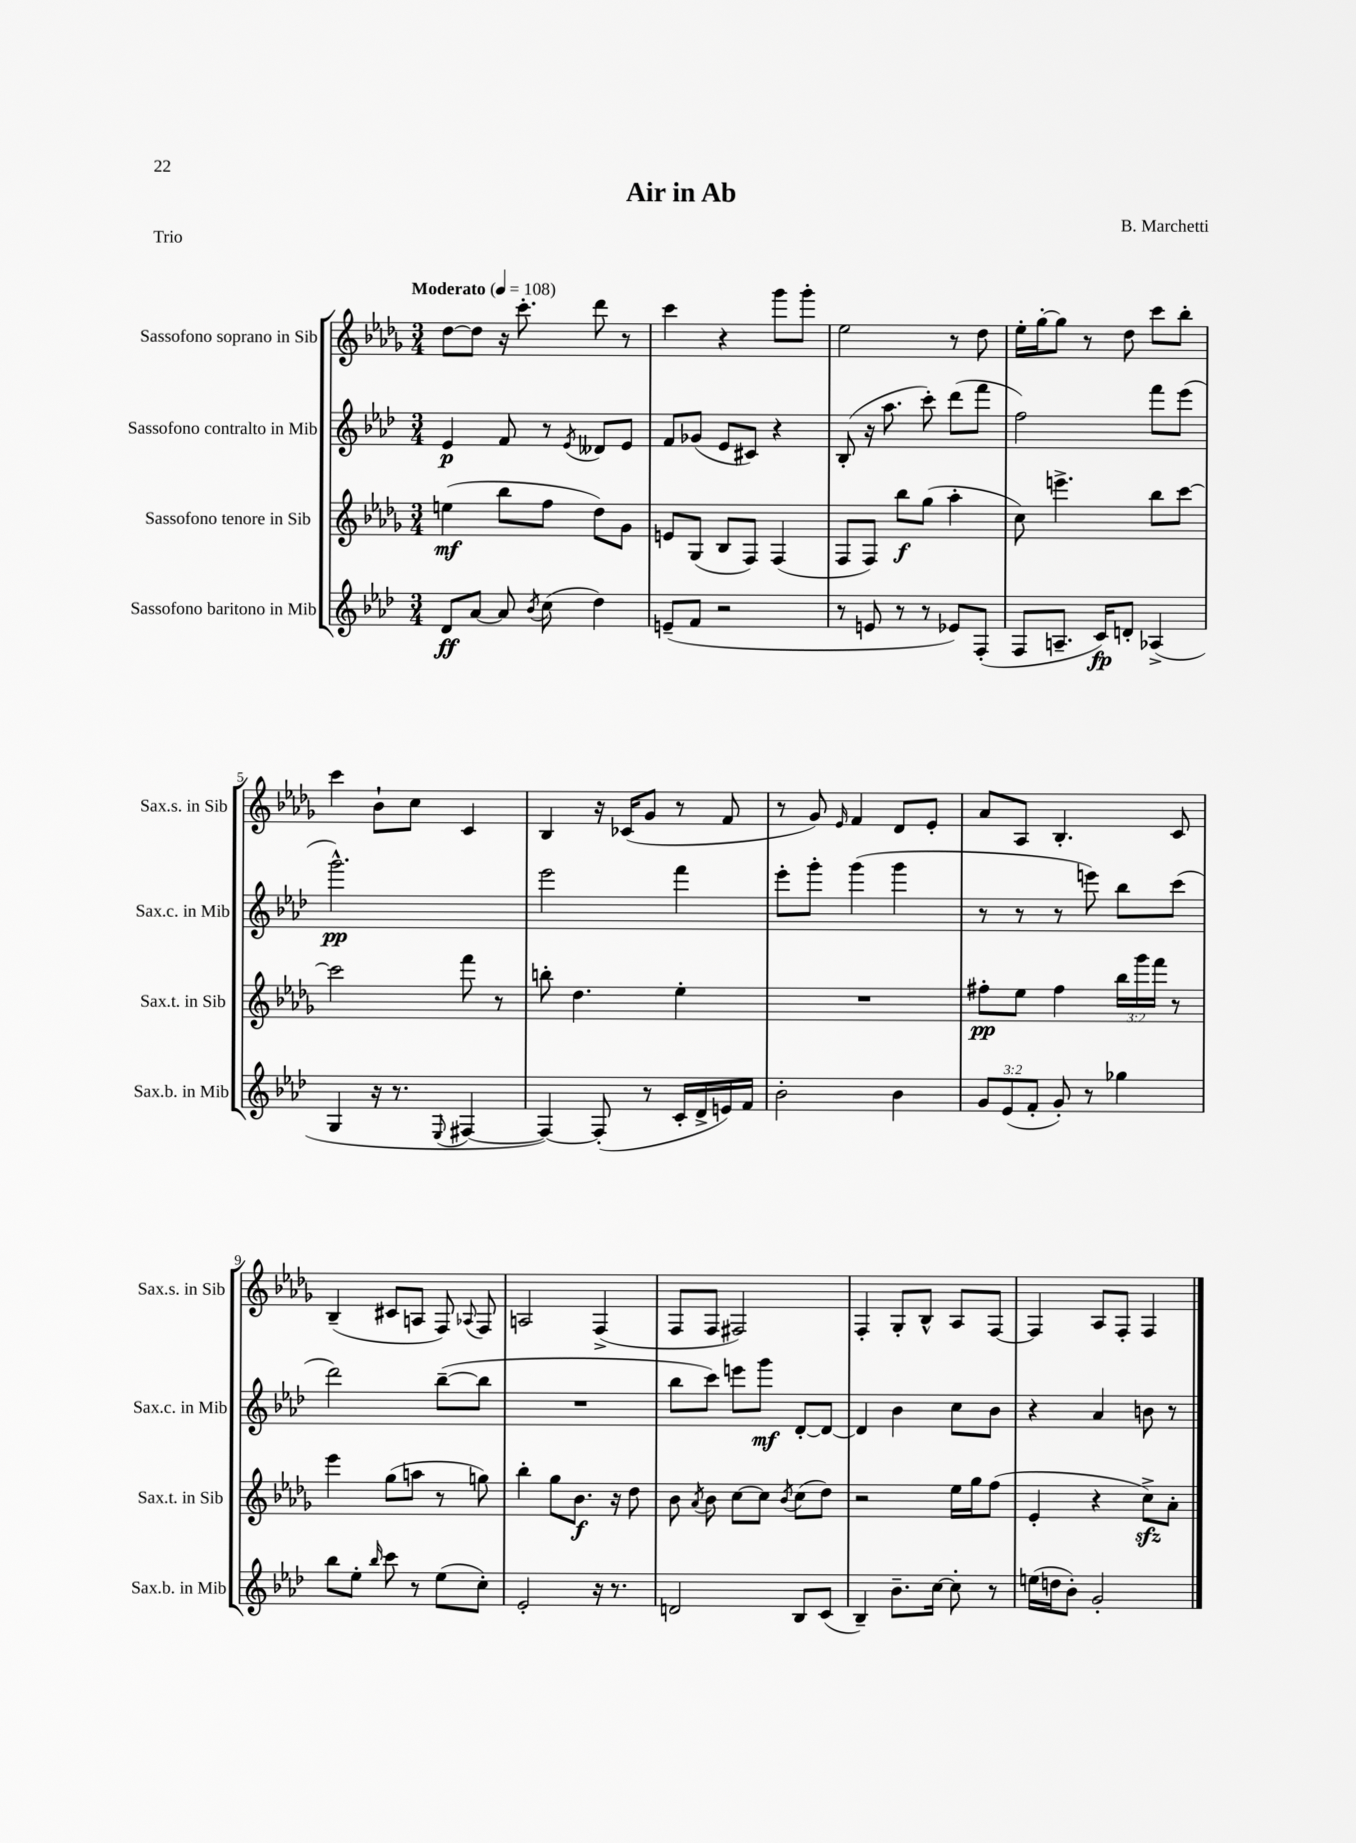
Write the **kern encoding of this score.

**kern	**dynam	**kern	**dynam	**kern	**dynam	**kern
*part4	*part4	*part3	*part3	*part2	*part2	*part1
*staff4	*staff4	*staff3	*staff3	*staff2	*staff2	*staff1
*I"Sassofono baritono in Mib	*	*I"Sassofono tenore in Sib	*	*I"Sassofono contralto in Mib	*	*I"Sassofono soprano in Sib
*I'Sax.b. in Mib	*	*I'Sax.t. in Sib	*	*I'Sax.c. in Mib	*	*I'Sax.s. in Sib
*clefG2	*	*clefG2	*	*clefG2	*	*clefG2
*k[b-e-a-d-]	*	*k[b-e-a-d-g-]	*	*k[b-e-a-d-]	*	*k[b-e-a-d-g-]
*M3/4	*	*M3/4	*	*M3/4	*	*M3/4
*MM108	*	*MM108	*	*MM108	*	*MM108
=1	=1	=1	=1	=1	=1	=1
!	!	!	!	!	!	!LO:TX:a:B:t=Moderato
8d-/L	ff	(4een\	mf	4e-/	p	[8dd-\L
[8a-/J	.	.	.	.	.	8dd-\J]
8a-/]	.	8bb-\L	.	8f/	.	16r
.	.	.	.	.	.	8.ccc'\
8qb-/	.	.	.	.	.	.
(8cc\	.	8ff\J	.	8r	.	.
.	.	.	.	8qe-/	.	.
4dd-\)	.	8dd-\L)	.	8d--X/L	.	8ddd-\
.	.	8g-\J	.	8e-/J	.	8r
=2	=2	=2	=2	=2	=2	=2
(8en~/L	.	8en/L	.	8f/L	.	4ccc\
8f/J	.	(8G-/J	.	(8g-X/J	.	.
2r	.	8B-/L	.	8e-/L	.	4r
.	.	8F/J)	.	8c#X/J)	.	.
.	.	(4F/	.	4r	.	8ggg-\L
.	.	.	.	.	.	8ggg-'\J
=3	=3	=3	=3	=3	=3	=3
8r	.	8F/L	.	(8B-'/	.	2ee-\
8en/	.	8F/J)	.	16r	.	.
.	.	.	.	8.aa-\	.	.
8r	.	8bb-\L	f	.	.	.
8r	.	(8gg-\J	.	8ccc'\)	.	.
8e-X/L)	.	4aa-'\	.	(8ddd-\L	.	8r
(8F'/J	.	.	.	8fff\J	.	8dd-\
=4	=4	=4	=4	=4	=4	=4
8F/L	.	8cc\)	.	2ff\)	.	16ee-'\LL
.	.	.	.	.	.	[16gg-'\J
8.An~/J	.	4.eeen^\	.	.	.	8gg-\J]
.	.	.	.	.	.	8r
16c/KL)	fp	.	.	.	.	.
8dn'/J	.	.	.	.	.	8dd-\
(4A-X^/	.	8bb-\L	.	8fff\L	.	8ccc\L
.	.	[8ccc\J	.	(8eee-\J	.	8bb-'\J
!!LO:LB:g=z
=5	=5	=5	=5	=5	=5	=5
4G/	.	2ccc\]	.	2.ggg^^\)	pp	4ccc\
16r	.	.	.	.	.	8b-`\L
8.r	.	.	.	.	.	.
.	.	.	.	.	.	8cc\J
8qqE-/	.	.	.	.	.	.
[4F#X/	.	8fff\	.	.	.	4c/
.	.	8r	.	.	.	.
=6	=6	=6	=6	=6	=6	=6
4F#/_)	.	8bbn'\	.	2eee-\	.	4B-/
.	.	4.dd-\	.	.	.	.
(8F#'/]	.	.	.	.	.	16r
.	.	.	.	.	.	(16c-X/KL
8r	.	.	.	.	.	8g-/J
16c'/LL	.	4ee-'\	.	4fff\	.	8r
16d-^/	.	.	.	.	.	.
16en/)	.	.	.	.	.	8f/
16f/JJ	.	.	.	.	.	.
=7	=7	=7	=7	=7	=7	=7
2b-'\	.	2.r	.	8eee-'\L	.	8r
.	.	.	.	8ggg'\J	.	8g-/)
.	.	.	.	.	.	16qqe-/
.	.	.	.	(4ggg\	.	4f/
4b-\	.	.	.	4ggg\	.	8d-/L
.	.	.	.	.	.	8e-'/J
=8	=8	=8	=8	=8	=8	=8
12g/L	.	8ff#X'\L	pp	8r	.	8a-/L
(12e-/	.	.	.	.	.	.
.	.	8ee-\J	.	8r	.	8A-/J
12f'/J	.	.	.	.	.	.
8g'/)	.	4ff#\	.	8r	.	4.B-'/
8r	.	.	.	8eeen\)	.	.
4gg-X\	.	24bb-\LL	.	8bb-\L	.	.
.	.	24ggg-\	.	.	.	.
.	.	24fff\JJ	.	.	.	.
.	.	8r	.	(8ccc\J	.	8c/
!!LO:LB:g=z
=9	=9	=9	=9	=9	=9	=9
8bb-\L	.	4eee-\	.	2ddd-\)	.	(4B-~/
8ee-'\J	.	.	.	.	.	.
16qqbb-/	.	.	.	.	.	.
8ccc\	.	(8gg-\L	.	.	.	8c#X/L
8r	.	8aan\J	.	.	.	8An/J
(8ee-\L	.	8r	.	([8bb-~\L	.	8F/)
.	.	.	.	.	.	8qqA-X/
8cc'\J)	.	8ggn\)	.	8bb-\J]	.	8F/
=10	=10	=10	=10	=10	=10	=10
2e-'/	.	4bb-'\	.	2.r	.	2An/
.	.	8gg-\L	.	.	.	.
.	.	8.b-\J	f	.	.	.
16r	.	.	.	.	.	(4F^/
8.r	.	16r	.	.	.	.
.	.	8dd-\	.	.	.	.
=11	=11	=11	=11	=11	=11	=11
2dn/	.	8b-\	.	8bb-\L	.	8F/L
.	.	8qa-/	.	.	.	.
.	.	8b-\	.	8ccc\J)	.	8F/J
.	.	[8cc\L	.	8eeen\L	.	2F#X/)
.	.	8cc\J]	.	8ggg\J	mf	.
.	.	8qb-/	.	.	.	.
8B-/L	.	(8cc\L	.	[8d-'/L	.	.
(8c/J	.	8dd-\J)	.	8d-/J_	.	.
=12	=12	=12	=12	=12	=12	=12
4B-~/)	.	2r	.	4d-/]	.	4F'/
8.b-~\L	.	.	.	4b-\	.	8G-'/L
.	.	.	.	.	.	8B-^^/J
[16cc\Jk	.	.	.	.	.	.
8cc'\]	.	16ee-\LL	.	8cc\L	.	8A-/L
.	.	16gg-\J	.	.	.	.
8r	.	(8ff\J	.	8b-\J	.	[8F/J
=13	=13	=13	=13	=13	=13	=13
(16een\LL	.	4e-'/	.	4r	.	4F/]
16ddn\J	.	.	.	.	.	.
8b-'\J)	.	.	.	.	.	.
2g'/	.	4r	.	4a-/	.	8A-/L
.	.	.	.	.	.	8F'/J
.	.	8cczz^\L)	.	8bn\	.	4F/
.	.	8a-'\J	.	8r	.	.
==	==	==	==	==	==	==
*-	*-	*-	*-	*-	*-	*-
